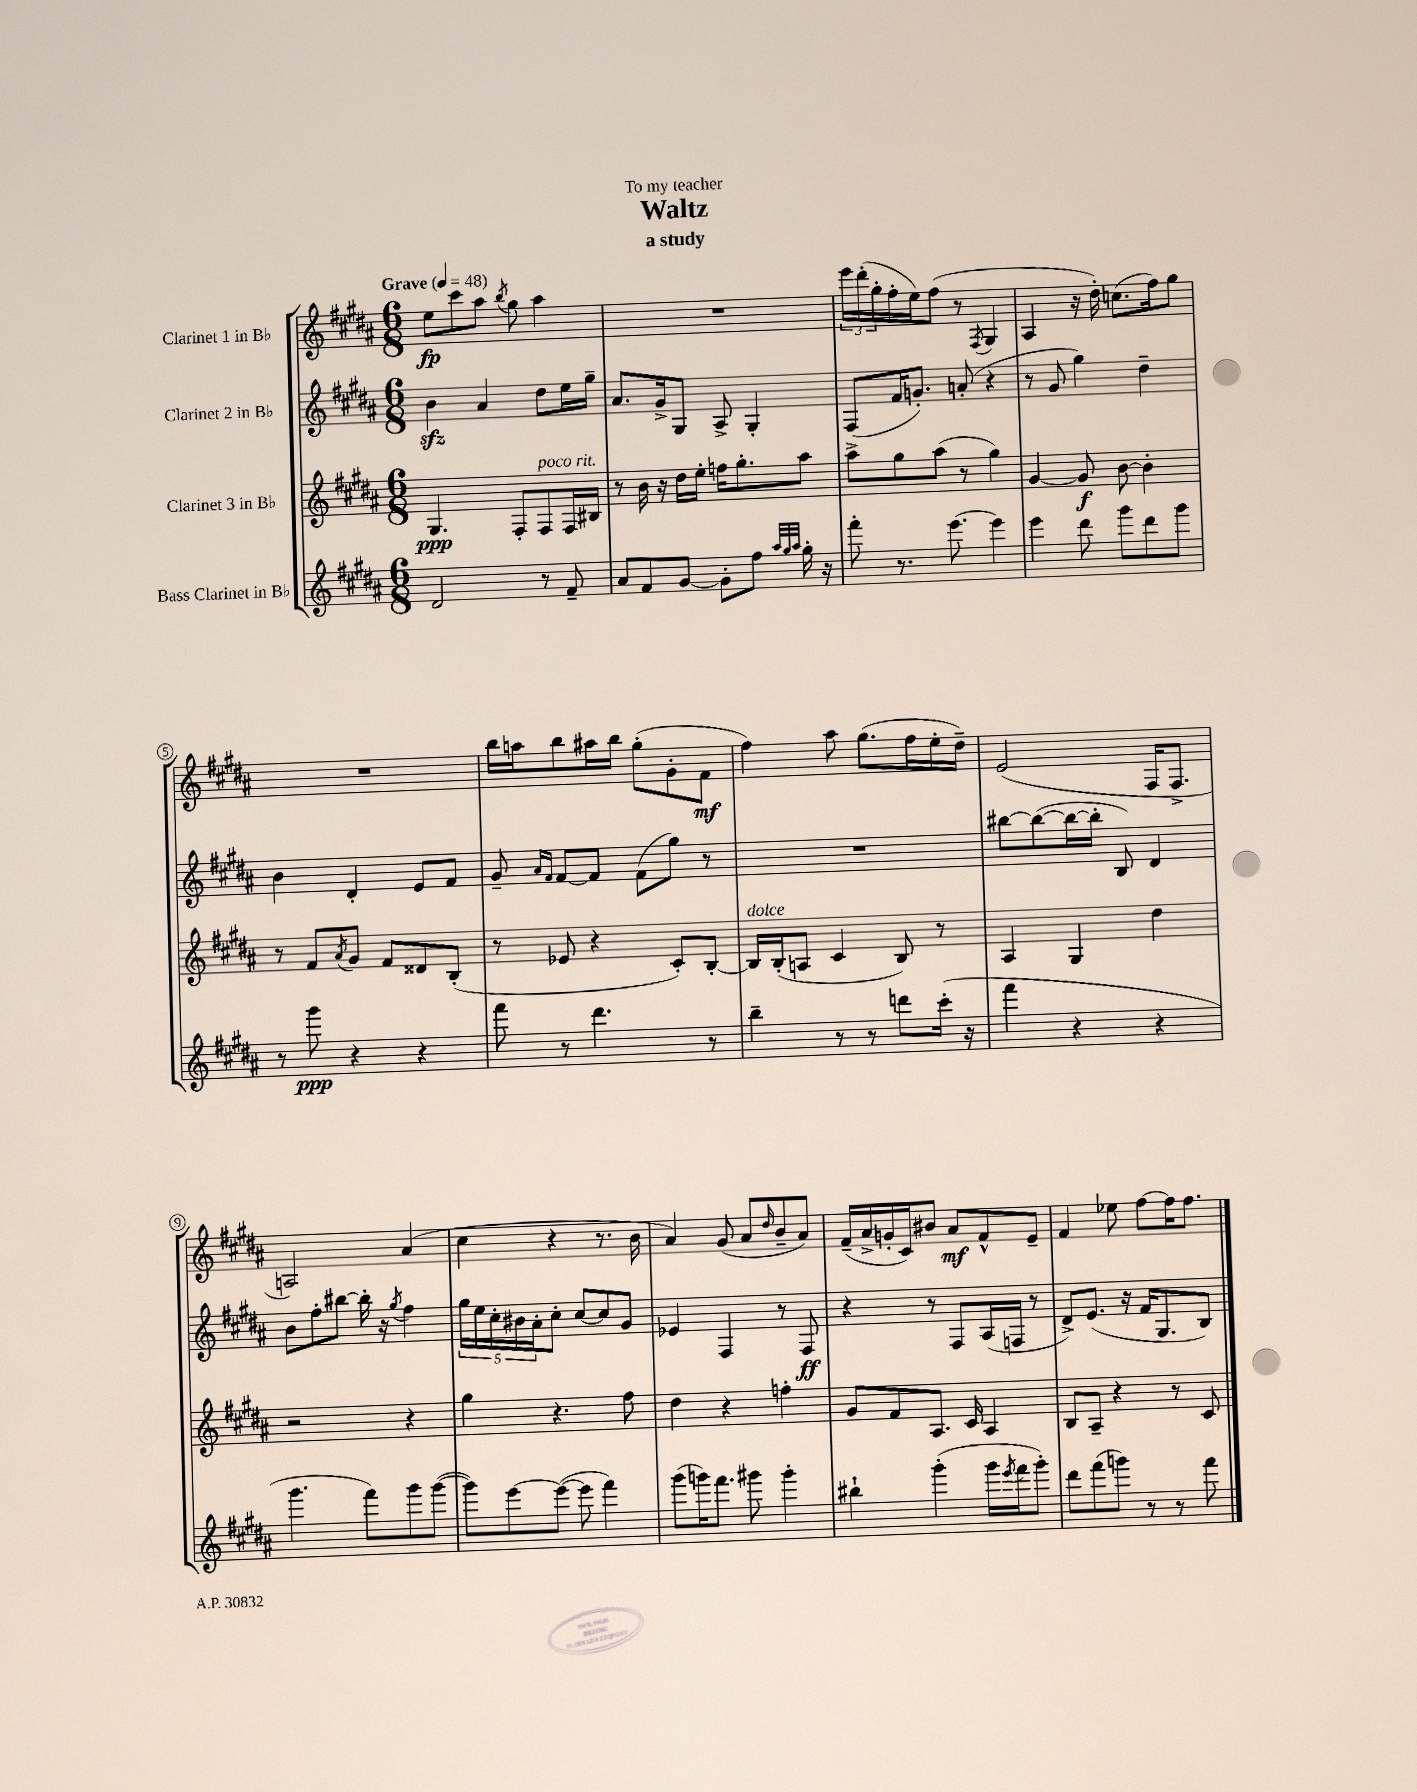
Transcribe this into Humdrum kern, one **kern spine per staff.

**kern	**kern	**kern	**kern
*staff4	*staff3	*staff2	*staff1
*clefG2	*clefG2	*clefG2	*clefG2
*k[f#c#g#d#a#]	*k[f#c#g#d#a#]	*k[f#c#g#d#a#]	*k[f#c#g#d#a#]
*M6/8	*M6/8	*M6/8	*M6/8
*MM48	*MM48	*MM48	*MM48
2d#/	4.G#/	4b\	8ee\L
.	.	.	8ccc#\
.	.	4a#/	8aa#\J
.	.	.	8qbb/
.	8F#'/L	.	8gg#\
8r	8F#/	8dd#\L	4aa#\
8f#~/	16F#/L	16ee\L	.
.	16B#/JJ	16gg#~\JJ	.
=	=	=	=
8a#/L	8r	8.a#/L	2.r
8f#/	16b\	.	.
.	16r	16g#^/k	.
[8g#/J	16dd#\LL	8G#/J	.
.	16ee'\JJ	.	.
8g#'\]L	16ff\LK	8A#^/	.
.	8.gg#'\	.	.
8ff#\J	.	4G#'/	.
32qqaa#/LLL	.	.	.
32qqgg#/	.	.	.
32qqaa#/JJJ	.	.	.
16gg#'\	8aa#\J	.	.
16r	.	.	.
=	=	=	=
8fff#'\	8aa#^\L	(8F#/L	24eee\LL
.	.	.	(24ddd#'\
.	.	.	24gg#'\
8.r	8gg#\	16f#/K	16ff#'\
.	.	8.g'/J)	16ee\J)
.	(8aa#\J	.	(8ff#\J
[8.eee\	.	.	.
.	8r	(8a'/	8r
.	.	.	8qF#/
4eee\]	4gg#\)	4r	4G#/
=	=	=	=
4eee\	[4g#/	8r	4A#/
.	.	8g#/	.
8ddd#\	8g#/]	4gg#\)	16r
.	.	.	16dd#'\)
8ggg#\L	[8b\	.	(8.cc\L
8ddd#\	4b'\]	4dd#~\	.
.	.	.	16ff#\k)
8ggg#\J	.	.	8gg#\J
=	=	=	=
8r	8r	4b\	2.r
8ggg#\	8f#/L	.	.
.	8qa#/	.	.
4r	8g#/J	4d#'/	.
.	8f#/L	.	.
4r	8d##/	8e/L	.
.	(8B'/J	8f#/J	.
=	=	=	=
8fff#\	8r	8g#~/	16bb\LL
.	.	.	16aa\J
.	.	16qqa#/LL	.
.	.	16qqf#/JJ	.
8r	8e-/	[8f#/L	8bb\
4.ddd#\	4r	8f#/]J	16aa#\L
.	.	.	16bb\JJ
.	.	(8f#\L	(8gg#'\L
.	8c#'/L)	8gg#\J)	8g#'\
8r	[8B'/J	8r	8f#\J
=	=	=	=
4bb~\	16B/]LL	2.r	4ff#\)
.	(16B'/J	.	.
.	8A/J	.	.
8r	4c#/	.	8aa#\
8r	.	.	(8.gg#\L
8ddd\L	8B/)	.	.
.	.	.	16ff#\L
(16ccc#'\Jk	8r	.	16ee'\
16r	.	.	16dd#~\JJ)
=	=	=	=
4fff#\	4A#/	[8bb#\L	(2e/
.	.	(8bb#\_	.
4r	4G#/	16bb#\_L	.
.	.	16bb#'\]JJ	.
.	.	8B/)	.
4r	4dd#\	4d#/	16F#/LK
.	.	.	8.F#^/J
=	=	=	=
4.ggg#\	2r	8b\L	2A/)
.	.	8ff#'\	.
.	.	[8bb#\J	.
8fff#\L)	.	16bb#'\]	.
.	.	16r	.
.	.	8qgg#/	.
8ggg#\	4r	4ff#\	(4a#/
([8ggg#\J	.	.	.
=	=	=	=
8ggg#\]L)	4gg#\	20gg#\LL	4cc#\
.	.	20ee\	.
.	.	20cc#'\	.
[8eee\	.	.	.
.	.	20b#\	.
.	.	20a#'\J	.
(8eee\_J	4.r	8cc#'\J	4r
8eee\]	.	[8cc#/L	.
4fff#\)	.	8cc#/]	8.r
.	8ff#\	8g#/J	.
.	.	.	16b\
=	=	=	=
(8ggg#\L	4dd#\	4e-/	4a#/)
16ggg\K)	.	.	.
8.fff#\J	.	.	.
.	4r	4F#/	(8g#/
8ggg#\	.	.	8a#/L
.	.	.	16qqdd#/
4ggg#'\	4ff'\	8r	8b~/
.	.	8F#/	8a#/J)
=	=	=	=
4bb#`\	8g#/L	4r	(16f#~/LL
.	.	.	16a#^/
.	8f#/	.	16g'/
.	.	.	16c#/J)
(4ggg#'\	8.A#/J	8r	8b#/J
.	.	8F#/L	8a#/L
.	16c#/	.	.
16ggg#\LL	4A#/	(16A#/L	8f#^^/
8qeee/	.	.	.
16fff#\J	.	16F/JJ	.
8ggg#'\J)	.	8r	8e~/J
=	=	=	=
8ddd#\L	8B/L	8d#^/L)	4f#/
(8fff#\	8A#~/J	(8.e/J	.
8ggg\J)	4r	.	8ee-\
.	.	16r	.
8r	.	16f#/LK	[8ff#\L
.	.	8.G#/	.
8r	8r	.	16ff#\]K
.	.	.	8.ff#\J
8fff#\	8c#/	8B/J)	.
==	==	==	==
*-	*-	*-	*-
